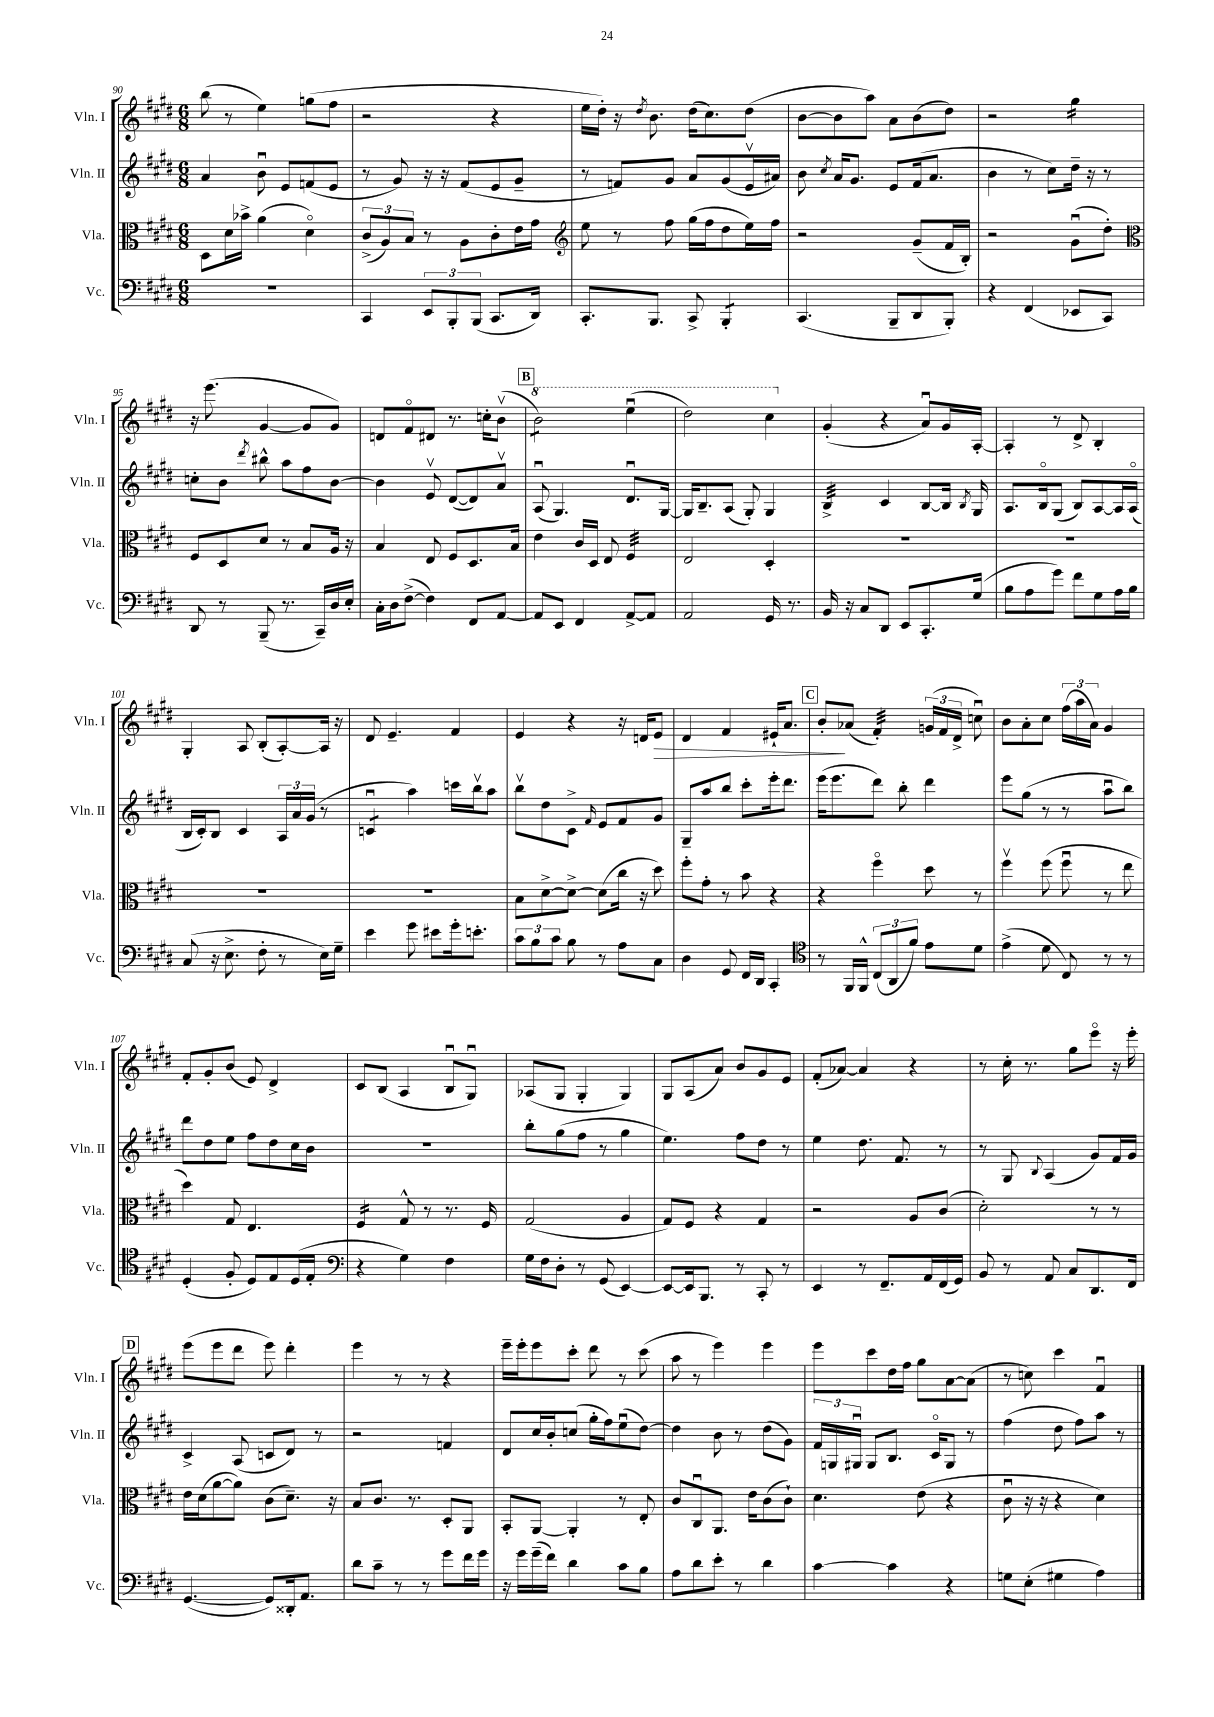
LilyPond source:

<<
\new StaffGroup <<
\new Staff = "s0" \with { instrumentName = "Vln. I" shortInstrumentName = "Vln. I" } {
    \clef treble \key e \major \numericTimeSignature \time 6/8
    \autoBeamOff b''8( r8 e''4) g''8[( fis''8] |
    r2 r4 |
    e''16[ dis''16]-.) r16 \acciaccatura { dis''8 } b'8. dis''16[( cis''8.) dis''8]( |
    b'8[~ b'8 a''8]) a'8[ b'8( dis''8]) |
    r2 gis''4:16 |
    r16 e'''8.( gis'4~ gis'8[ gis'8]) |
    d'8[ fis'8\flageolet dis'8] r8. c''16[-. b'8]\upbow( |
    \mark \markup { \box "B" } \ottava #1 b''2:8) e'''4\downbow( |
    dis'''2) cis'''4 \ottava #0 |
    gis'4-.( r4 a'8[\downbow) gis'16 a16]~-. |
    a4-. r8 dis'8-> b4-. |
    gis4-. a8 b8[-.( a8~-.) a16] r16 |
    dis'8 e'4.-- fis'4 |
    e'4 r4 r16 d'16[ e'8]\> |
    dis'4 fis'4 eis'16[-! a'8.] |
    \mark \markup { \box "C" } b'8[-.\! aes'8]( fis'4:32-.) \tuplet 3/2 { g'16[( fis'16 dis'16]-> } c''8\downbow) |
    b'8[ a'8-. cis''8] \tuplet 3/2 { fis''16[( a''16 a'16]) } gis'4 |
    fis'8[-. gis'8-. b'8]( e'8) dis'4-> |
    cis'8[ b8]( a4 b8[\downbow gis8]\downbow) |
    aes8[( gis8] gis4-. gis4) |
    gis8[ a8( a'8]) b'8[ gis'8 e'8] |
    fis'8[-.( aes'8]~) aes'4 r4 |
    r8 cis''16-. r8. gis''8[ e'''8]\flageolet r16 e'''16-. |
    \mark \markup { \box "D" } e'''8[( e'''8 dis'''8] e'''8) dis'''4-. |
    e'''4 r8 r8 r4 |
    e'''16[-- e'''16-. e'''8 cis'''8]-. dis'''8 r8 cis'''8( |
    a''8 r8 e'''4) e'''4 |
    e'''8[ cis'''8 dis''16 fis''16] gis''8[ a'8~ a'8]( |
    r8 c''8) cis'''4 fis'4\downbow \bar "|." |
}
\new Staff = "s1" \with { instrumentName = "Vln. II" shortInstrumentName = "Vln. II" } {
    \clef treble \key e \major \numericTimeSignature \time 6/8
    \autoBeamOff a'4 b'8\downbow e'8[ f'8( e'8] |
    r8 gis'8) r16 r16 fis'8[( e'8 gis'8]-- |
    r8 f'8[) gis'8] a'8[ gis'8( e'16\upbow ais'16]) |
    b'8 \acciaccatura { cis''8 } a'16[ gis'8.] e'8[ fis'16( a'8.] |
    b'4 r8 cis''8[) dis''16]-- r16 r8 |
    c''8[-. b'8] \acciaccatura { dis'''8 } bis''8-^ a''8[ fis''8 b'8]~ |
    b'4 e'8\upbow dis'8[~( dis'8) a'8]\upbow |
    \mark \markup { \box "B" } a8\downbow( gis4.) dis'8.[\downbow gis16]~ |
    gis16[ b8.-- a8]( gis8-.) gis4 |
    b4:32-> cis'4 b8[~ b16] \acciaccatura { b8 } gis16 |
    a8.[ b16\flageolet gis8]( b8[) a8~ a16 a16]\flageolet( |
    b16[ cis'16-.) b8] cis'4 \tuplet 3/2 { a16[ a'16 gis'16]( } r8 |
    c'4:8\downbow a''4) c'''16[ b''16\upbow a''8] |
    b''8[\upbow dis''8 cis'8]-> \grace { fis'16 } e'8[ fis'8 gis'8] |
    gis8[-- a''8 b''8] cis'''8[-. e'''16-. dis'''8.] |
    \mark \markup { \box "C" } e'''16[( e'''8. dis'''8]) b''8-. dis'''4 |
    e'''8[ gis''8]( r8 r8 a''8[\downbow b''8]) |
    dis'''8[ dis''8 e''8] fis''8[ dis''8 cis''16 b'16] |
    R2. |
    b''8[-. gis''8( fis''8] r8 gis''4 |
    e''4.) fis''8[ dis''8] r8 |
    e''4 dis''8. fis'8. r8 |
    r8 gis8 \appoggiatura { b8 } a4( gis'8[) fis'16 gis'16] |
    \mark \markup { \box "D" } cis'4-> a8( c'8[ dis'8]) r8 |
    r2 f'4 |
    dis'8[ cis''16 b'16-. c''8]( gis''16[-. fis''16) e''8\downbow( dis''8]~) |
    dis''4 b'8 r8 dis''8[( gis'8]) |
    \tuplet 3/2 { fis'16[ g16 gis16]\downbow } gis8[ b8.] cis'16[\flageolet gis8] r8 |
    fis''4( dis''8 fis''8[) a''8] r8 \bar "|." |
}
\new Staff = "s2" \with { instrumentName = "Vla." shortInstrumentName = "Vla." } {
    \clef alto \key e \major \numericTimeSignature \time 6/8
    \autoBeamOff dis8[ dis'16 bes'16]-> a'4( dis'4\flageolet) |
    \tuplet 3/2 { cis'8[->( a8) b8] } r8 a8[ cis'8-. e'16 gis'16] |
    \clef treble e''8 r8 fis''8 gis''16[( fis''16 dis''8 e''16) fis''16] |
    r2 gis'8[--( fis'16 b16]-.) |
    r2 gis'8[\downbow( dis''8]-.) |
    \clef alto fis8[ dis8 dis'8] r8 b8[ a16] r16 |
    b4 e8 fis8[ dis8. b16] |
    \mark \markup { \box "B" } e'4 cis'16[ dis16] e8 fis4:32 |
    e2 dis4-. |
    R2. |
    R2. |
    R2. |
    R2. |
    b8[ dis'8~-> dis'8]~-> dis'8[( cis''16] r16 dis''8) |
    fis''8[-. gis'8]-. r8 b'8 r4 |
    \mark \markup { \box "C" } r4 fis''4\flageolet dis''8 r8 |
    fis''4\upbow fis''8( fis''8\downbow r8 e''8 |
    dis''4) gis8 e4. |
    fis4:16 gis8-^ r8 r8. fis16 |
    gis2( a4 |
    gis8[) fis8] r4 gis4 |
    r2 a8[ cis'8]( |
    dis'2-.) r8 r8 |
    \mark \markup { \box "D" } e'16[ dis'16( a'8~ a'8]) cis'8[( dis'8.]--) r16 |
    b8[ cis'8.] r8. dis8[-. a,8] |
    b,8[-. a,8]~ a,4-. r8 e8-. |
    cis'8[ cis8\downbow a,8.] e'16[ cis'8( cis'8]-!) |
    dis'4. e'8( r4 |
    cis'8\downbow r16 r16 r4 dis'4) \bar "|." |
}
\new Staff = "s3" \with { instrumentName = "Vc." shortInstrumentName = "Vc." } {
    \clef bass \key e \major \numericTimeSignature \time 6/8
    \autoBeamOff R2. |
    cis,4 \tuplet 3/2 { e,8[ b,,8-. b,,8]( } cis,8.[ dis,16]) |
    cis,8.[-. b,,8.] cis,8-> b,,4:8-. |
    cis,4.( b,,8[-- dis,8 b,,8]-.) |
    r4 fis,4( ees,8[ cis,8]) |
    dis,8 r8 b,,8--( r8. cis,16[--) dis16 e16]-. |
    cis16[-. dis16 fis8]~->( fis4) fis,8[ a,8]~ |
    \mark \markup { \box "B" } a,8[ e,8] fis,4 a,8[~-> a,8] |
    a,2 gis,16 r8. |
    b,16 r16 cis8[ dis,8] e,8[ cis,8.-. gis16]( |
    b8[ a8 gis'8]) fis'8[ gis8 a16 b16] |
    cis8( r16 e8.-> fis8-. r8 e16[) gis16]-- |
    e'4 gis'8 eis'8[ gis'16-. e'8.]-. |
    \tuplet 3/2 { cis'8[ b8 cis'8] } b8 r8 a8[ cis8] |
    dis4 gis,8 fis,16[ dis,16] cis,4-. |
    \mark \markup { \box "C" } \clef tenor r8 fis,16[ fis,16]-^ \tuplet 3/2 { cis8[( a,8 fis'8]) } e'8[ dis'8] |
    e'4->( dis'8 cis8) r8 r8 |
    dis4-.( fis8-. dis8[) e8 dis16( e16]-. |
    \clef bass r4 gis4) fis4 |
    gis16[ fis16 dis8]-. r8 gis,8( e,4~) |
    e,8[~ e,16 b,,8.] r8 cis,8-. r8 |
    e,4 r8 fis,8.[-- a,16 fis,16( gis,16]) |
    b,8 r8 a,8 cis8[ dis,8. fis,16] |
    \mark \markup { \box "D" } gis,4.~( gis,8[) disis,16-. a,8.] |
    dis'8[ cis'8]-- r8 r8 gis'8[ fis'16 gis'16] |
    r16 gis'16[ gis'16--( fis'16]) dis'4 cis'8[ b8] |
    a8[ dis'8 e'8]-. r8 dis'4 |
    cis'4~ cis'4 r4 |
    g8[ e8]-.( gis4 a4) \bar "|." |
}
>>
>>
\layout { \context { \Score currentBarNumber = #90 } }
